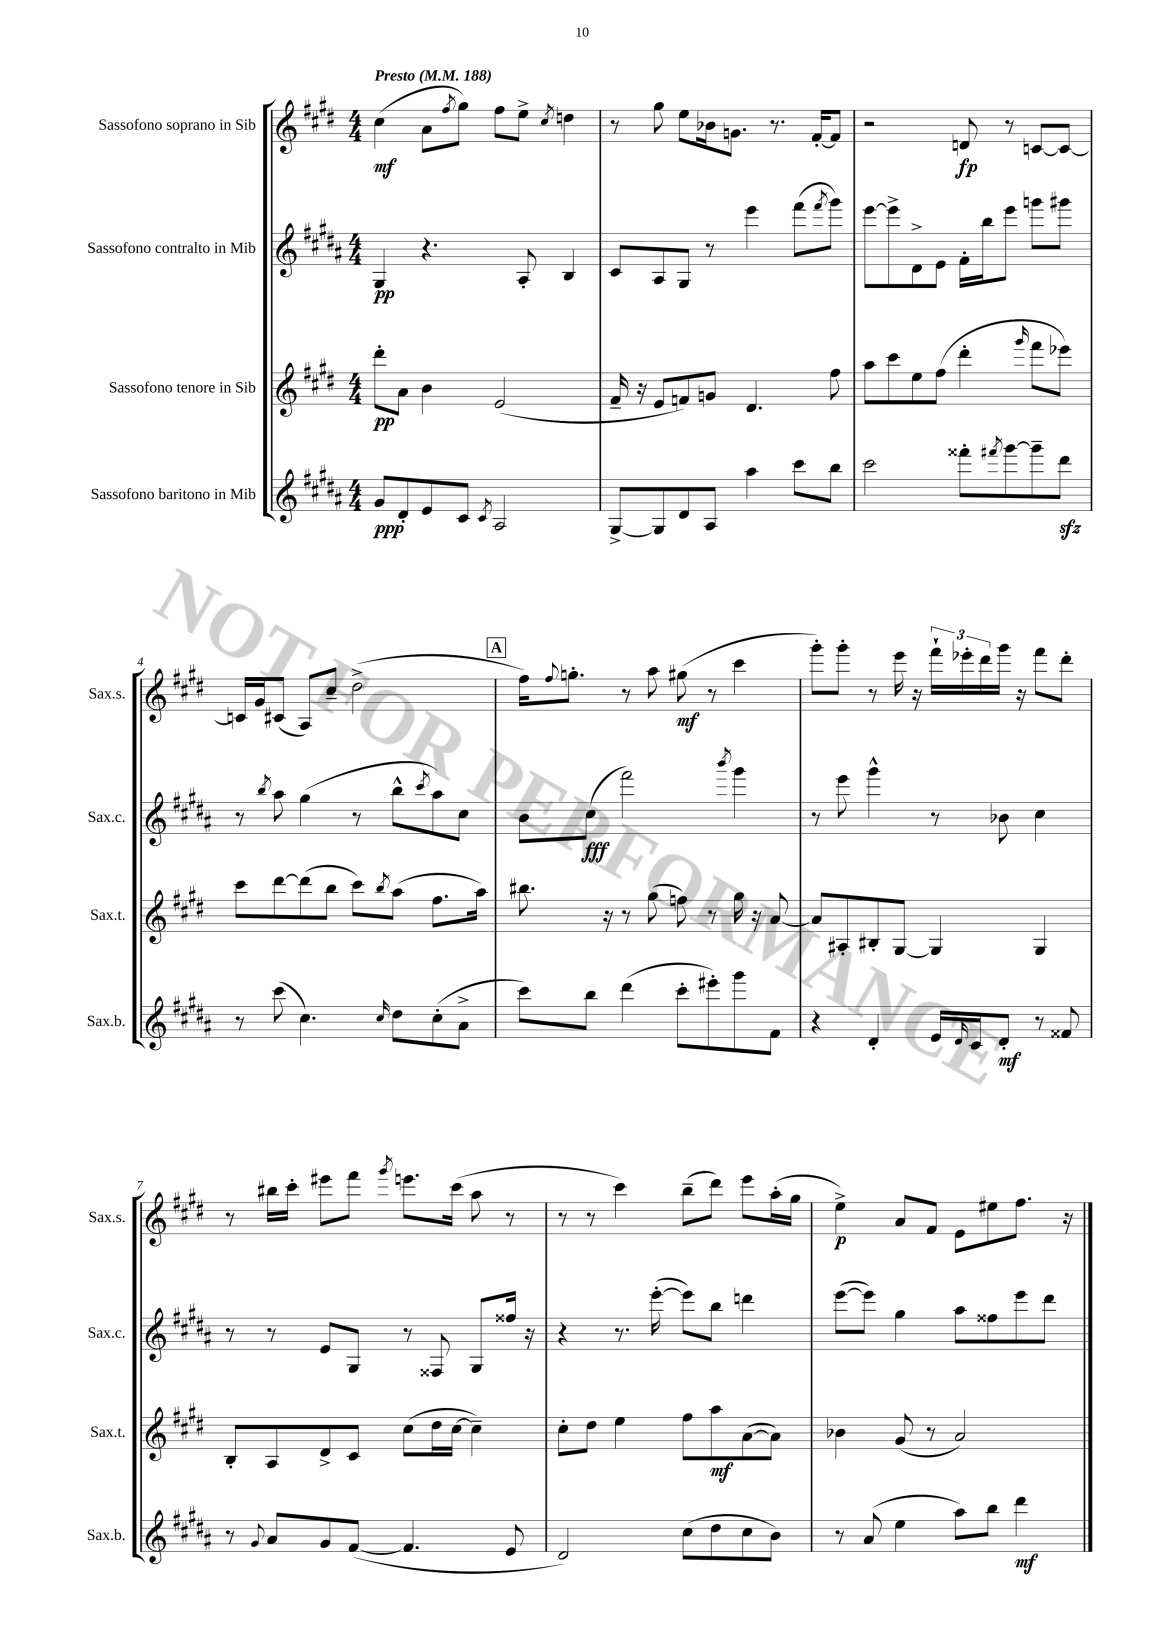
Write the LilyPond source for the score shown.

<<
\new StaffGroup <<
\new Staff = "s0" \with { instrumentName = "Sassofono soprano in Sib" shortInstrumentName = "Sax.s." } {
    \clef treble \key e \major \numericTimeSignature \time 4/4 \tempo "Presto" 4 = 188
    cis''4\mf( a'8 \acciaccatura { fis''8 } gis''8) fis''8 e''8-> \acciaccatura { cis''8 } d''4 |
    r8 gis''8 e''8 bes'16 g'8. r8. fis'16~-. fis'8 |
    r2 d'8\fp r8 c'8~ c'8~ |
    c'16 gis'16 cis'8( a8) cis''8-- dis''2->( |
    \mark \markup { \box "A" } fis''16) \appoggiatura { fis''8 } g''8.-. r8 a''8 gis''8\mf( r8 cis'''4 |
    gis'''8-.) gis'''8-. r8 e'''16 r16 \tuplet 3/2 { fis'''16-! ees'''16-. dis'''16 } gis'''16 r16 fis'''8 dis'''8-. |
    r8 bis''16 cis'''16-. eis'''8 fis'''8 \acciaccatura { gis'''8 } e'''8. cis'''16( a''8 r8 |
    r8 r8 cis'''4) b''8--( dis'''8) e'''8 a''16-.( gis''16 |
    e''4->\p) a'8 fis'8 e'8 eis''8 fis''8. r16 \bar "|." |
}
\new Staff = "s1" \with { instrumentName = "Sassofono contralto in Mib" shortInstrumentName = "Sax.c." } {
    \clef treble \key b \major \numericTimeSignature \time 4/4
    gis4\pp r4. ais8-. b4 |
    cis'8 ais8 gis8 r8 e'''4 fis'''8( \acciaccatura { fis'''8 } gis'''8) |
    e'''8~ e'''8-> dis'8-> e'8 fis'16-. b''16 e'''8 g'''8 gis'''8 |
    r8 \acciaccatura { b''8 } ais''8 gis''4( r8 b''8-^ \acciaccatura { cis'''8 } ais''8) cis''8 |
    \mark \markup { \box "A" } b'8 cis''8\fff( fis'''2) \acciaccatura { b'''8 } gis'''4 |
    r8 e'''8 gis'''4-^ r8 bes'8 cis''4 |
    r8 r8 e'8 gis8 r8 fisis8 gis8 fisis''16 r16 |
    r4 r8. e'''16~-.( e'''8) b''8 d'''4 |
    e'''8~( e'''8) gis''4 ais''8 fisis''8 e'''8 dis'''8 \bar "|." |
}
\new Staff = "s2" \with { instrumentName = "Sassofono tenore in Sib" shortInstrumentName = "Sax.t." } {
    \clef treble \key e \major \numericTimeSignature \time 4/4
    dis'''8-.\pp a'8 b'4 e'2( |
    fis'16-- r16 e'8 f'8) g'8 dis'4. fis''8 |
    a''8 cis'''8 e''8 fis''8( dis'''4-. \grace { gis'''16 } fis'''8 ees'''8) |
    cis'''8 dis'''8~ dis'''8( b''8 cis'''8) \acciaccatura { b''8 } a''8( fis''8. a''16) |
    \mark \markup { \box "A" } bis''8. r16 r8 gis''8( f''8) r8 gis''16 r16 a'8~ |
    a'8 ais8-. bis8-. gis8~ gis4 gis4 |
    b8-. a8 dis'8-> cis'8 cis''8( dis''16 cis''16~ cis''4--) |
    cis''8-. dis''8 e''4 fis''8 a''8\mf a'8~( a'8) |
    bes'4 gis'8( r8 a'2) \bar "|." |
}
\new Staff = "s3" \with { instrumentName = "Sassofono baritono in Mib" shortInstrumentName = "Sax.b." } {
    \clef treble \key b \major \numericTimeSignature \time 4/4
    gis'8\ppp dis'8-. e'8 cis'8 \acciaccatura { cis'8 } ais2 |
    gis8~-> gis8 dis'8 ais8 ais''4 cis'''8 b''8 |
    cis'''2 fisis'''8-. \acciaccatura { fis'''8 } gis'''8~ gis'''8-- dis'''8\sfz |
    r8 cis'''8( cis''4.) \grace { cis''16 } dis''8 cis''8-.( ais'8-> |
    \mark \markup { \box "A" } cis'''8) b''8 dis'''4( cis'''8-. eis'''8-.) gis'''8 fis'8 |
    r4 dis'4-. e'16 \grace { dis'16 } cis'16 dis'8-.\mf r8 fisis'8 |
    r8 \appoggiatura { gis'8 } ais'8 gis'8 fis'8~( fis'4. e'8 |
    dis'2) cis''8( dis''8 cis''8 b'8) |
    r8 ais'8( e''4 ais''8) b''8 dis'''4\mf \bar "|." |
}
>>
>>
